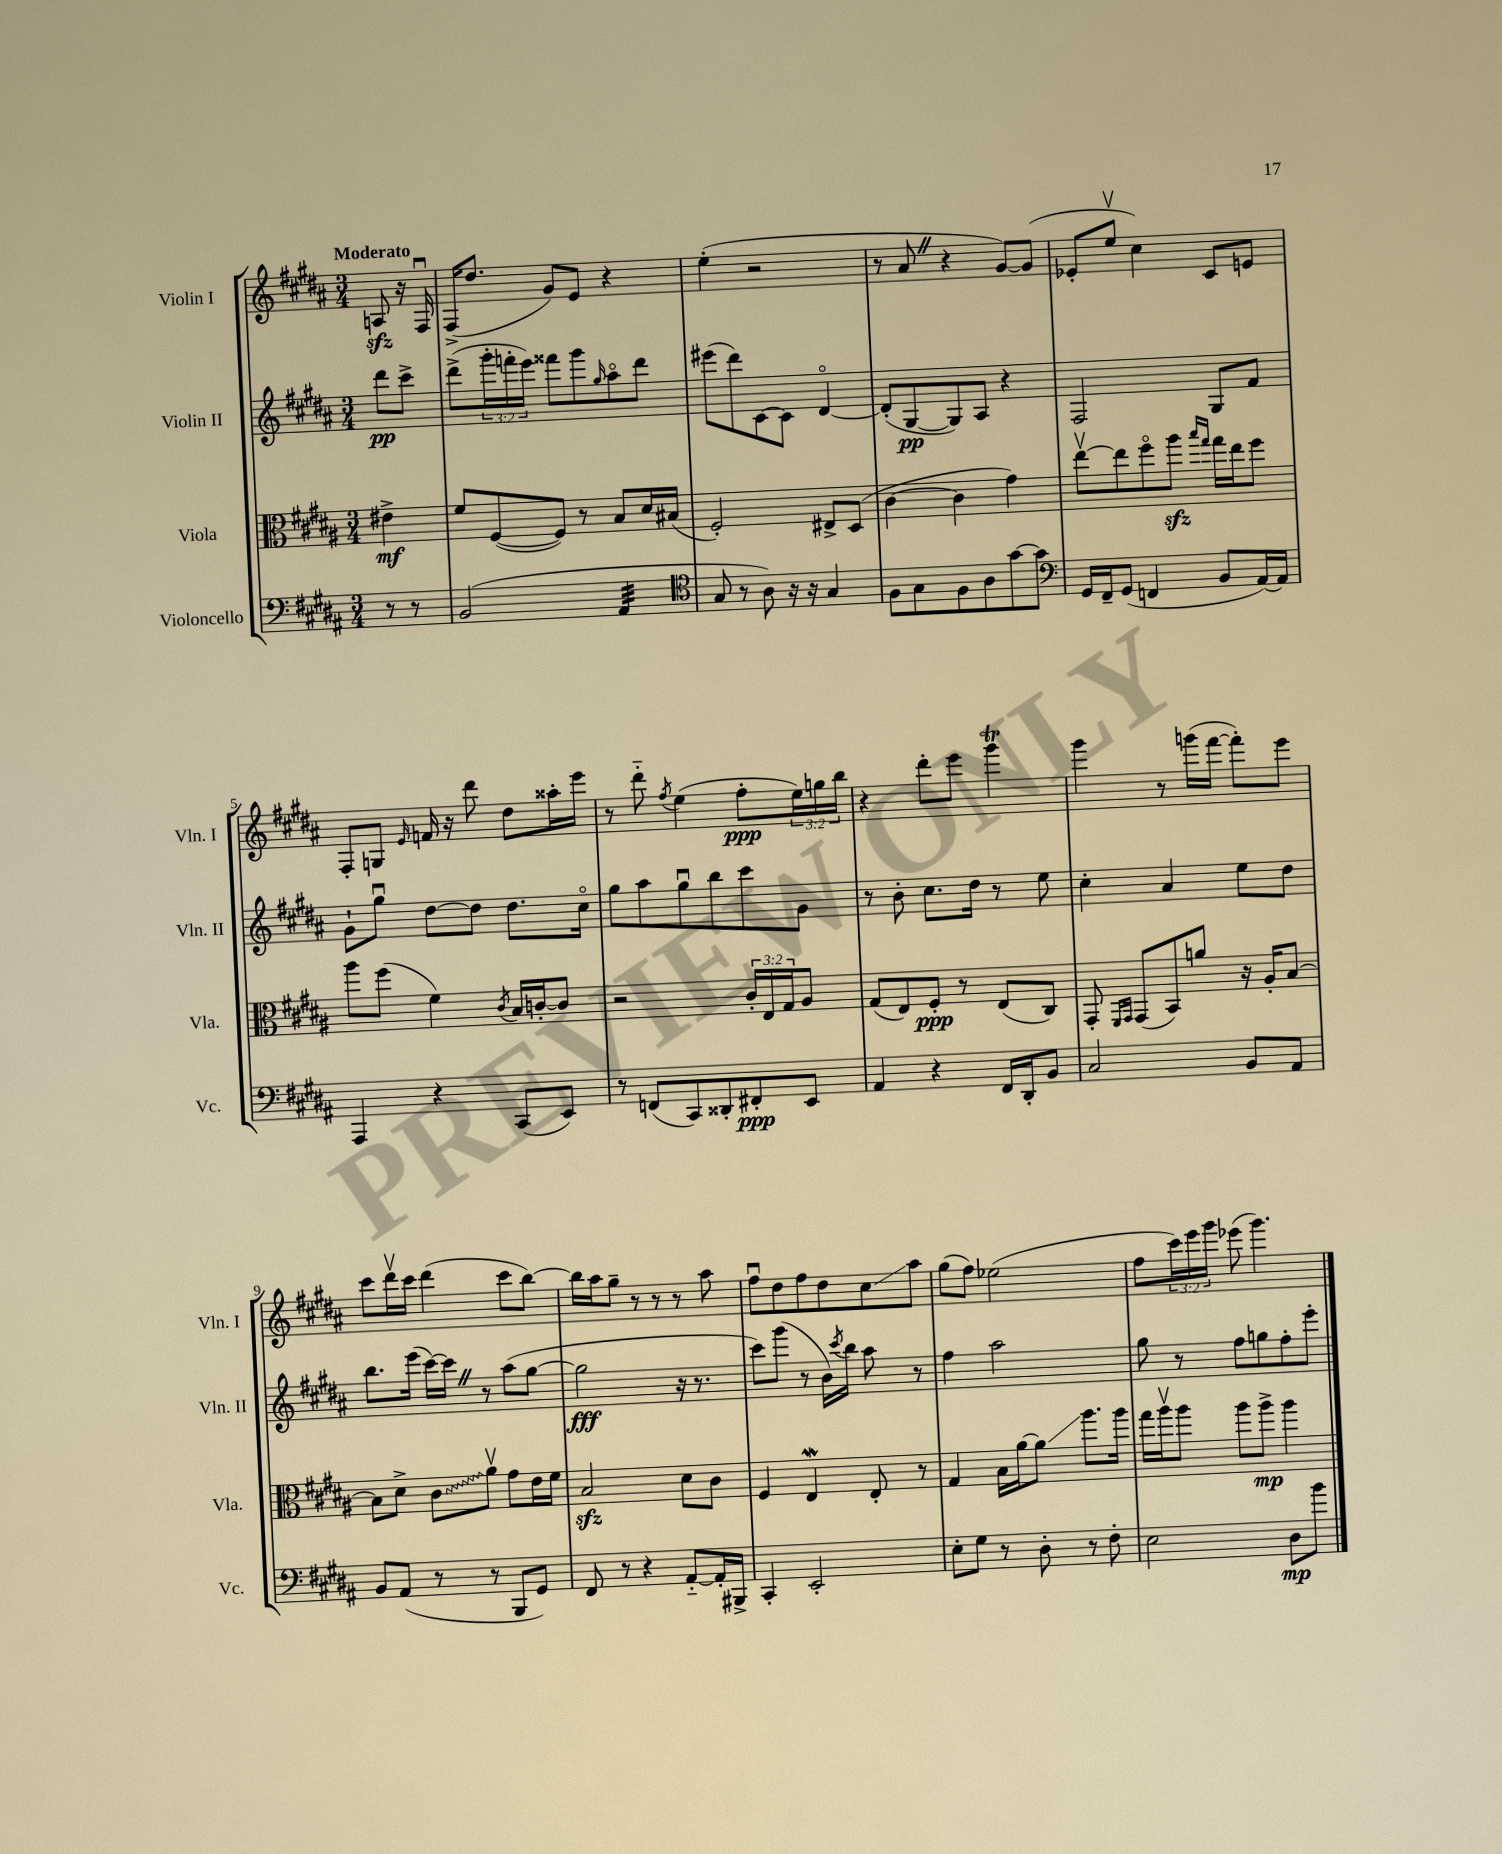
<<
\new StaffGroup <<
\new Staff = "s0" \with { instrumentName = "Violin I" shortInstrumentName = "Vln. I" } {
    \clef treble \key b \major \numericTimeSignature \time 3/4 \override Staff.TupletNumber.text = #tuplet-number::calc-fraction-text \partial 4 \tempo "Moderato"
    a8\sfz r16 fis16\downbow |
    fis16->( dis''8. gis'8) e'8 r4 |
    e''4-.( r2 |
    r8 ais'8 \once \override BreathingSign.text = \markup { \musicglyph "scripts.caesura.straight" } \breathe r4 gis'8~) gis'8( |
    ees'8-. e''8\upbow cis''4) cis'8 e'8 |
    fis8-. g8 \grace { e'16 } f'16 r16 dis'''8 dis''8 aisis''16-. e'''16 |
    r8 dis'''8-_ \acciaccatura { fis''8 } e''4( fis''8-.\ppp \tuplet 3/2 { e''16) g''16 b''16 } |
    r4 dis'''8-. e'''8 gis'''4\trill |
    gis'''4 r8 g'''16( fis'''16~ fis'''8-.) e'''8 |
    cis'''8 dis'''16\upbow cis'''16 dis'''4( cis'''8 b''8~) |
    b''16 ais''16 gis''8-- r8 r8 r8 ais''8 |
    fis''8\downbow dis''8 fis''8 dis''8 cis''8\glissando ais''8 |
    gis''8( fis''8) ees''2( |
    fis''8 \tuplet 3/2 { cis'''16) e'''16 gis'''16 } ees'''8( gis'''4.) \bar "|." |
}
\new Staff = "s1" \with { instrumentName = "Violin II" shortInstrumentName = "Vln. II" } {
    \clef treble \key b \major \numericTimeSignature \time 3/4 \override Staff.TupletNumber.text = #tuplet-number::calc-fraction-text \partial 4
    dis'''8\pp cis'''8-> |
    dis'''8->( \tuplet 3/2 { gis'''16-. f'''16-. e'''16) } fisis'''8 gis'''8 \grace { gis''16 } ais''8\flageolet dis'''8 |
    eis'''8( dis'''8) cis'8~ cis'8 dis'4~\flageolet |
    dis'8-.( gis8~\pp gis8) ais8 r4 |
    fis2 gis8 fis'8 |
    gis'8-! gis''8\downbow dis''8~ dis''8 dis''8. cis''16\flageolet |
    gis''8 ais''8 gis''8\downbow b''8 cis'''8 gis'8 |
    r8 b'8-. cis''8. dis''16 r8 e''8 |
    cis''4-. ais'4 e''8 dis''8 |
    b''8. e'''16( cis'''16~) cis'''16 \once \override BreathingSign.text = \markup { \musicglyph "scripts.caesura.straight" } \breathe r8 ais''8( gis''8~ |
    gis''2\fff r16 r8. |
    cis'''8) gis'''8( r8 b'16) \acciaccatura { cis'''8 } b''16 ais''8 r8 |
    fis''4 ais''2 |
    gis''8 r8 fis''8 g''8 fis''8-. e'''8-. \bar "|." |
}
\new Staff = "s2" \with { instrumentName = "Viola" shortInstrumentName = "Vla." } {
    \clef alto \key b \major \numericTimeSignature \time 3/4 \override Staff.TupletNumber.text = #tuplet-number::calc-fraction-text \partial 4
    eis'4->\mf |
    fis'8 fis8~( fis8) r8 b8 dis'16 bis16( |
    fis2-.) eis8-> dis8( |
    cis'4~ cis'4 gis'4) |
    e''8~\upbow e''8 fis''8\flageolet ais''8\sfz \grace { b''16 gis''16 } gis''16 e''16 fis''8 |
    ais''8 fis''8( fis'4) \acciaccatura { cis'8 } b16 c'16~-. c'8 |
    r2 \tuplet 3/2 { cis'16-. e16 gis16 } ais8 |
    gis8( e8) fis8-.\ppp r8 e8( cis8) |
    gis,8-. \grace { fis,16 gis,16 } gis,8( b,8) a'8 r16 ais16-. b8~ |
    b8 dis'8-> \once \override Glissando.style = #'zigzag cis'8\glissando ais'8\upbow gis'8 e'16 fis'16 |
    b2\sfz dis'8 cis'8 |
    fis4 e4\mordent e8-. r8 |
    gis4 b16 ais'16~ ais'8\glissando ais''8. ais''16 |
    gis''16 ais''16\upbow ais''8 ais''8 ais''8->\mp ais''4 \bar "|." |
}
\new Staff = "s3" \with { instrumentName = "Violoncello" shortInstrumentName = "Vc." } {
    \clef bass \key b \major \numericTimeSignature \time 3/4 \partial 4
    r8 r8 |
    b,2( ais,4:32 |
    \clef tenor gis8 r8 ais8) r16 r16 gis4 |
    fis8 gis8 fis8 ais8 gis'8~ gis'8 |
    \clef bass gis,16 fis,16-- gis,8( f,4 b,8 ais,16~) ais,16 |
    ais,,4 r4 cis,8( e,8) |
    r8 f,8( cis,8) disis,8-. fis,8-.\ppp e,8 |
    ais,4 r4 fis,16 dis,16-. b,8 |
    cis2 b,8 ais,8 |
    b,8 ais,8( r8 r8 b,,8 gis,8) |
    fis,8 r8 r4 ais,8~-_ ais,16-. bis,,16-> |
    cis,4-. e,2-. |
    e8-. gis8 r8 dis8-. r8 fis8-. |
    e2 dis8\mp b'8 \bar "|." |
}
>>
>>
